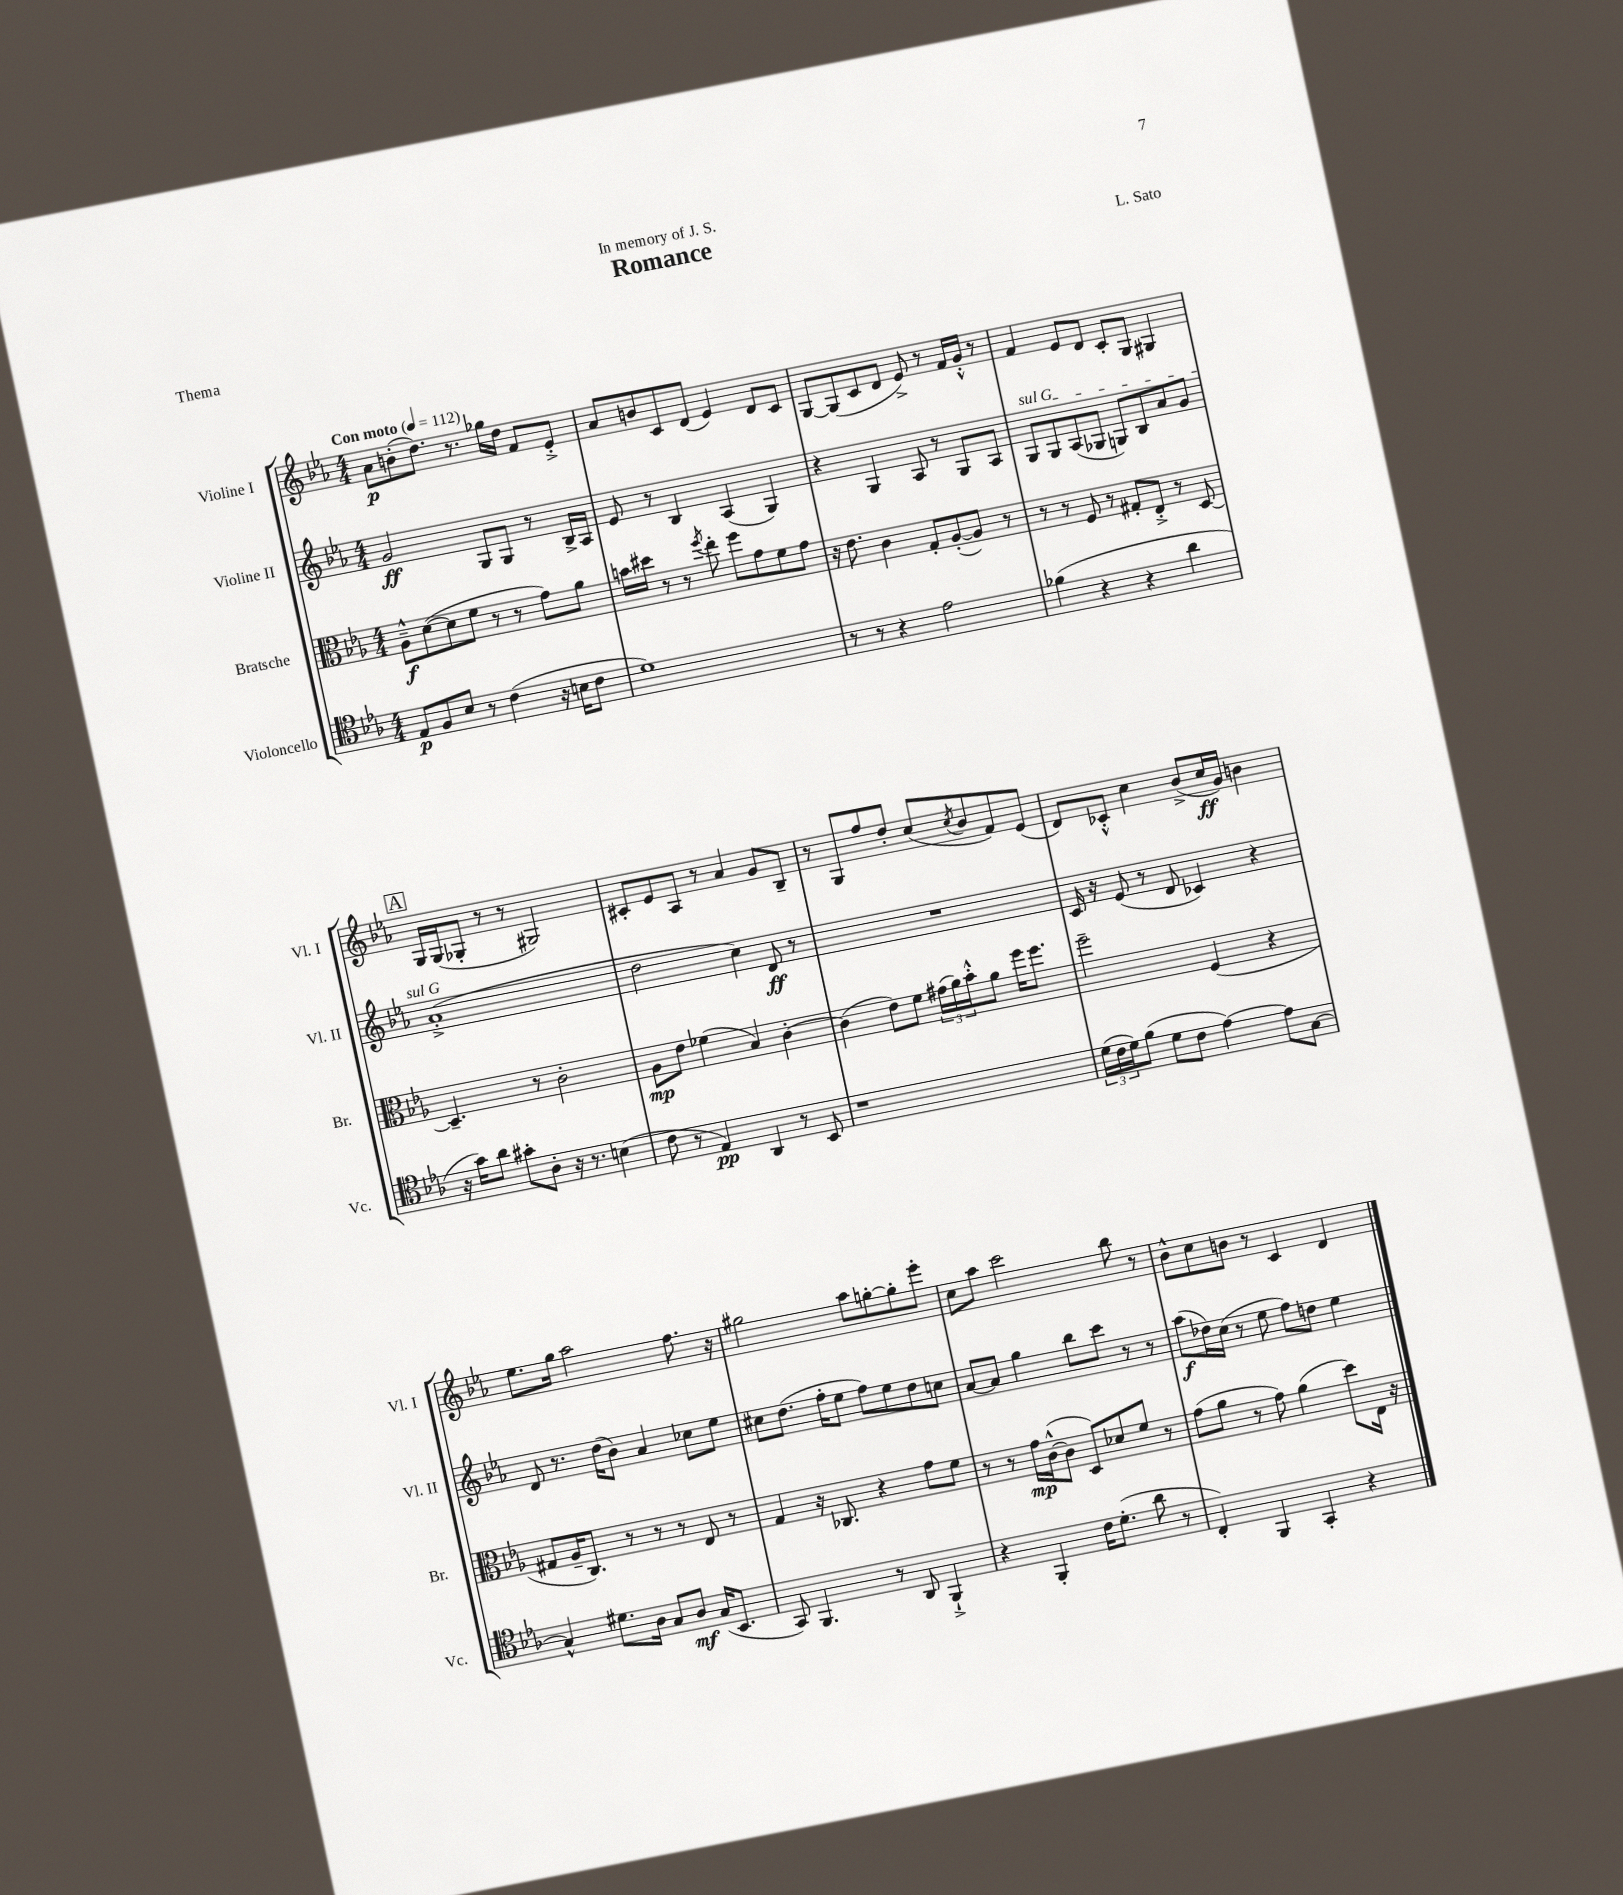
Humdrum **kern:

**kern	**kern	**kern	**kern
*staff4	*staff3	*staff2	*staff1
*clefC4	*clefC3	*clefG2	*clefG2
*k[b-e-a-]	*k[b-e-a-]	*k[b-e-a-]	*k[b-e-a-]
*M4/4	*M4/4	*M4/4	*M4/4
*MM112	*MM112	*MM112	*MM112
8E-	8A-~^^	2g	8a-
8F	([8d	.	(8b'
8B-	8d]	.	8.dd)
8r	8f	.	.
.	.	.	8.r
(4c	8r	8G	.
.	8r	8G	16gg-
.	.	.	16dd
16r	8g)	8r	8f
16B	.	.	.
8c	8a-	16B-^	8e-'^
.	.	16A-	.
=	=	=	=
1d)	16b	8e-	8a-
.	16dd#	.	.
.	8r	8r	8b
.	8r	4B-	8c
.	8qff	.	.
.	8ee-'	.	(8d
.	8ff	(4A-	4e-)
.	8g	.	.
.	8f	4G)	8d
.	8g	.	8c
=	=	=	=
8r	16r	4r	[8G
.	8.e-	.	.
8r	.	.	(8G]
4r	4c	4G	8c
.	.	.	8d
2e-	8G'	8A-	8e-^)
.	([8A-'	8r	8r
.	8A-])	8G	16f
.	.	.	16g'^^
.	8r	8A-	8r
=	=	=	=
(4f-	8r	8G	4f
.	8r	8G	.
4r	8F	(8A-	8e-
.	8r	8G-	8d
4r	8G#'	8G)	8c'
.	8E-'^	8B-	8G
4a-	8r	8a-	4G#
.	[8D	8g	.
=	=	=	=
16r	4.D~]	(1a-'^	16G
16g)	.	.	(16G
8a-	.	.	8G-'
8g#'	.	.	8r
8A-'	8r	.	8r
16r	2c'	.	2G#)
8.r	.	.	.
(4B	.	.	.
=	=	=	=
8c	8A-	2dd	8c#'
8r	8e-	.	8e-
4E-)	(4f-	.	8A-
.	.	.	8r
4AA-	4B-)	4cc)	4a-
8r	[4c'	8d	8g
8BB-	.	8r	8B-~
=	=	=	=
1r	(4c]	1r	8r
.	.	.	8G
.	8e-)	.	8ff
.	8f	.	8dd'
.	(24g#	.	(8cc
.	24a-)	.	.
.	24b-'^^	.	.
.	.	.	8qcc
.	8a-	.	8b-
.	16ff	.	8f)
.	8.ff	.	.
.	.	.	(8e-
=	=	=	=
(24d	2ff~	16c	8d)
24c	.	.	.
.	.	16r	.
24d)	.	.	.
(8f	.	(8e-	8c-'^^
8d	.	8r	4cc
8c	.	8d	.
[4e-)	(4F	4c-)	(8b-^
.	.	.	16cc
.	.	.	16g)
8e-]	4r	4r	4b
[8G	.	.	.
=	=	=	=
4G^^]	8G#	8d	8.ee-
.	16A-~	8.r	.
.	8.C)	.	16gg
8.d#	.	.	2aa-
.	.	(16dd	.
.	8r	8b-)	.
16A-	.	.	.
8G	8r	4a-	.
8A-	8r	.	.
(16G	8E-	8cc-	8.ff
8.BB-	.	.	.
.	8r	8ee-	.
.	.	.	16r
=	=	=	=
8GG)	4G	8cc#	2gg#
4.FF	.	(8.dd	.
.	16r	.	.
.	8.C-	16ff'	.
.	.	8ee-	.
8r	4r	8ff)	8aa-
8AA-	.	8ee-	[8gg'
4FF`^	8g	8dd	8gg']
.	8f	8cc	8eee-'
=	=	=	=
4r	8r	[8a-	8cc
.	8r	8a-]	8aa-
4FF'	16g	4gg	2ccc
.	([16c^^	.	.
.	8c]	.	.
16c	8D)	8bb-	.
(8.d'	.	.	.
.	8d-	8ccc	.
8a-	8f	8r	8bb-
8r	8r	8r	8r
=	=	=	=
4C')	(8g	(8aa-	8b-^^
.	8a-	16dd-)	8cc
.	.	(16cc	.
4FF	8r	8r	8b
.	8g)	8ee-	8r
4GG'	(4a-	8ff)	4c
.	.	8dd	.
4r	8dd)	4ee-	4d
.	16E-	.	.
.	16r	.	.
==	==	==	==
*-	*-	*-	*-
